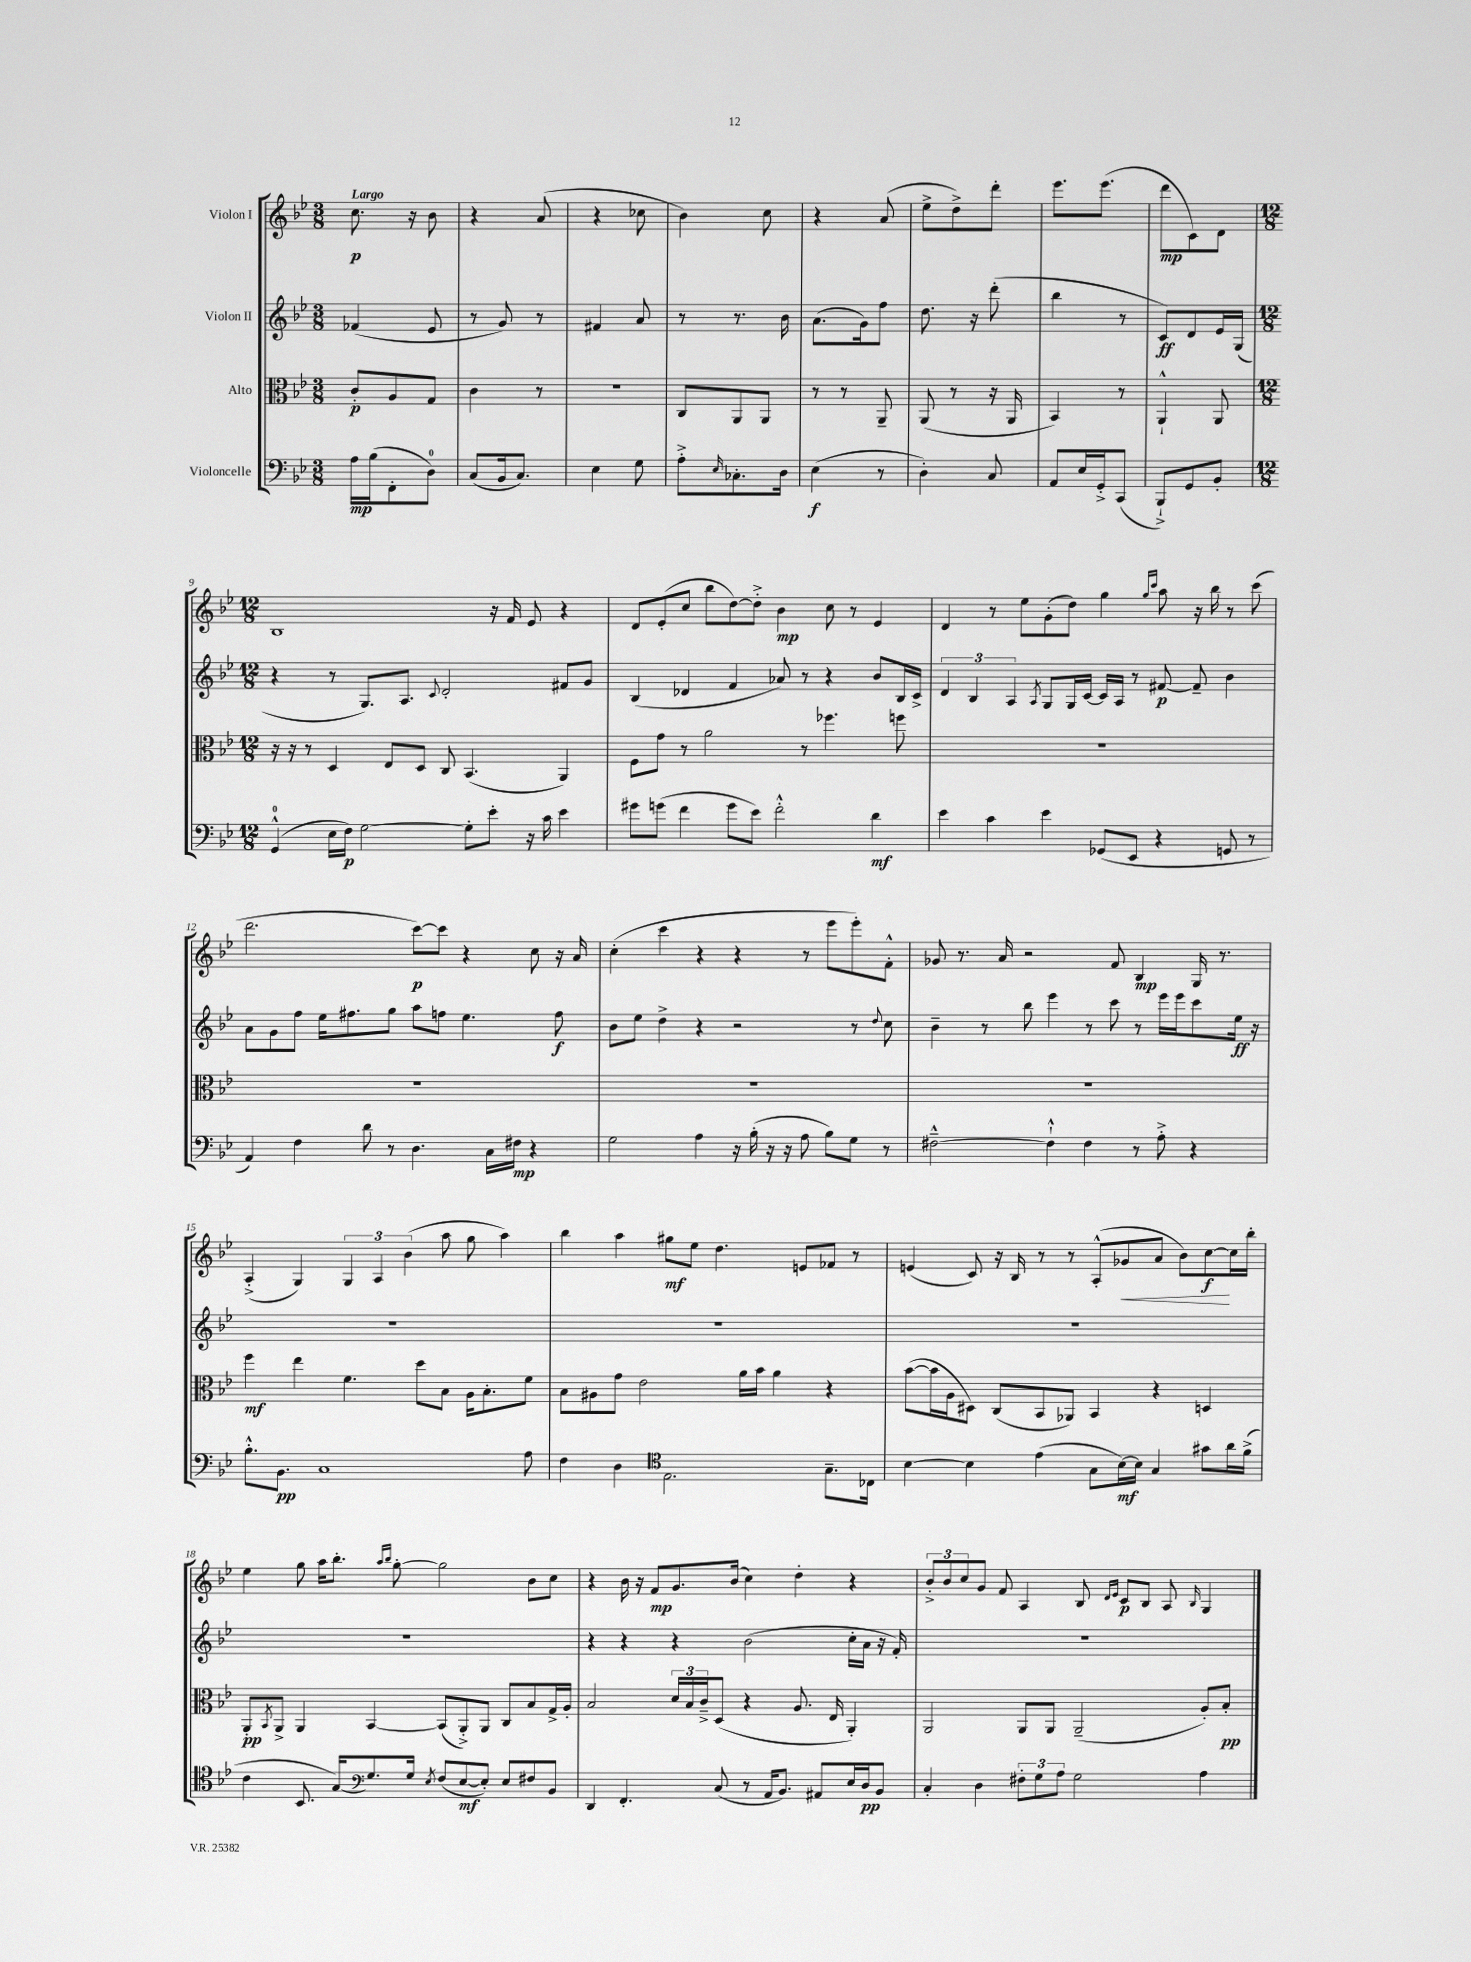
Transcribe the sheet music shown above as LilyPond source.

<<
\new StaffGroup <<
\new Staff = "s0" \with { instrumentName = "Violon I" } {
    \clef treble \key bes \major \numericTimeSignature \time 3/8 \tempo "Largo"
    c''8.\p r16 bes'8 |
    r4 a'8( |
    r4 ces''8 |
    bes'4) c''8 |
    r4 a'8( |
    ees''8-> d''8->) d'''8-. |
    ees'''8. ees'''8.( |
    d'''8\mp c'8) d'8 |
    \numericTimeSignature \time 12/8 bes1 r16 f'16 ees'8 r4 |
    d'8 ees'8-.( c''8 bes''8 d''8~) d''8-.-> bes'4\mp c''8 r8 ees'4 |
    d'4 r8 ees''8 g'8-.( d''8) g''4 \grace { g''16 c'''16 } a''8 r16 bes''16 r8 c'''8( |
    d'''2. c'''8~\p) c'''8 r4 c''8 r16 a'16 |
    c''4-.( c'''4 r4 r4 r8 ees'''8 ees'''8-.) f'8-.-^ |
    ges'8 r8. a'16 r2 f'8 bes4\mp g16 r8. |
    a4-.->( g4) \tuplet 3/2 { g4 a4 bes'4( } a''8 g''8 a''4) |
    bes''4 a''4 gis''8\mf ees''8 d''4. e'8 fes'8 r8 |
    e'4( c'8) r16 bes16 r8 r8 a8-.-^( ges'8\< a'8 bes'8) c''8~\f\! c''16 bes''16-. |
    ees''4 g''8 a''16 bes''8.-. \grace { a''16 bes''16 } g''8~-. g''2 bes'8 c''8 |
    r4 bes'16 r16 f'8\mp g'8. bes'16( c''4) d''4-. r4 |
    \tuplet 3/2 { bes'8-.-> bes'8 c''8 } g'8 f'8 a4 bes8 \grace { d'16 ees'16 } c'8\p bes8 a8 \grace { bes16 } g4 \bar "|." |
}
\new Staff = "s1" \with { instrumentName = "Violon II" } {
    \clef treble \key bes \major \numericTimeSignature \time 3/8
    fes'4( ees'8 |
    r8 g'8) r8 |
    fis'4 a'8 |
    r8 r8. bes'16 |
    a'8.( g'16) f''8 |
    d''8. r16 d'''8-.( |
    bes''4 r8 |
    c'8\ff) d'8 ees'16 g16( |
    \numericTimeSignature \time 12/8 r4 r8 g8.) a8. \appoggiatura { c'8 } d'2-. fis'8 g'8 |
    bes4( des'4 f'4 aes'8) r8 r4 bes'8 bes16 c'16-> |
    \tuplet 3/2 { d'4 bes4 a4 } \acciaccatura { a8 } g8 g16 c'16~ c'16 a16 r8 fis'8~\p fis'8-- bes'4 |
    a'8 g'8 f''8 ees''16 fis''8. g''8 a''8 f''8 ees''4. f''8\f |
    bes'8 ees''8 d''4-> r4 r2 r8 \appoggiatura { d''8 } c''8 |
    bes'4-- r8 bes''8 ees'''4 r8 c'''8 r8 ees'''16 ees'''16 c'''8 ees''16\ff r16 |
    R1. |
    R1. |
    R1. |
    R1. |
    r4 r4 r4 bes'2( c''16-. a'16 r16 f'16-.) |
    R1. \bar "|." |
}
\new Staff = "s2" \with { instrumentName = "Alto" } {
    \clef alto \key bes \major \numericTimeSignature \time 3/8
    c'8-.\p a8 g8 |
    c'4 r8 |
    r4. |
    c8 a,8 a,8 |
    r8 r8 a,8-- |
    a,8( r8 r16 a,16 |
    bes,4) r8 |
    a,4-!-^ a,8 |
    \numericTimeSignature \time 12/8 r16 r16 r8 d4 ees8 d8 c8 bes,4.( a,4) |
    f8 g'8 r8 a'2 r8 fes''4. f''8 |
    R1. |
    R1. |
    R1. |
    R1. |
    f''4\mf ees''4 f'4. d''8 bes8 a16 bes8.-. f'8 |
    bes8 ais8 g'8 ees'2 a'16 bes'16 a'4 r4 |
    bes'8~( bes'16 a16 dis8) c8( bes,8 aes,8) bes,4 r4 d4 |
    a,8-.\pp \acciaccatura { bes,8 } a,8-> a,4 bes,4~ bes,8( a,8-.->) a,8 c8 bes8 g16-> a16-. |
    bes2 \tuplet 3/2 { d'16 bes16 c'16---> } d8( r4 a8. ees16 a,4-.) |
    a,2 a,8 a,8 a,2--( a8-.) bes8-.\pp \bar "|." |
}
\new Staff = "s3" \with { instrumentName = "Violoncelle" } {
    \clef bass \key bes \major \numericTimeSignature \time 3/8
    a16\mp bes16( f,8-. d8-0) |
    c8( bes,16 c8.) |
    ees4 g8 |
    a8-.-> \grace { ees16 } ces8.-. d16 |
    ees4\f( r8 |
    d4-.) c8 |
    a,8 ees16 g,16-.-> c,8( |
    bes,,8-!->) g,8 bes,8-. |
    \numericTimeSignature \time 12/8 g,4-0-^( ees16 f16\p) g2~ g8-. ees'8-. r16 c'16 ees'4 |
    gis'8 g'8( f'4 g'8 ees'8) f'2-.-^ d'4\mf |
    ees'4 c'4 ees'4 ges,8( ees,8 r4 g,8 r8 |
    a,4) f4 d'8 r8 d4. c16 fis16\mp r4 |
    g2 a4 r16 bes16-.( r16 r16 a8 bes8) g8 r8 |
    fis2~---^ fis4-!-^ fis4 r8 a8-.-> r4 |
    bes8.-.-^ bes,8.\pp c1 a8 |
    f4 d4 ees2. g8.-- ces16 |
    \clef tenor bes4~ bes4 ees'4( g8 bes16~\mf) bes16 g4 gis'8 a'16 f'16->( |
    c'4 bes,8. g16~) g8. g16 \acciaccatura { ees8 } f8( ees8~\mf ees8-.) ees8 fis8 bes,8 |
    \clef bass d,4 f,4.-. c8( r8 a,16 bes,8.) ais,8 ees16 d16\pp bes,8 |
    c4-. d4 \tuplet 3/2 { fis8-. g8 a8 } g2 a4 \bar "|." |
}
>>
>>
